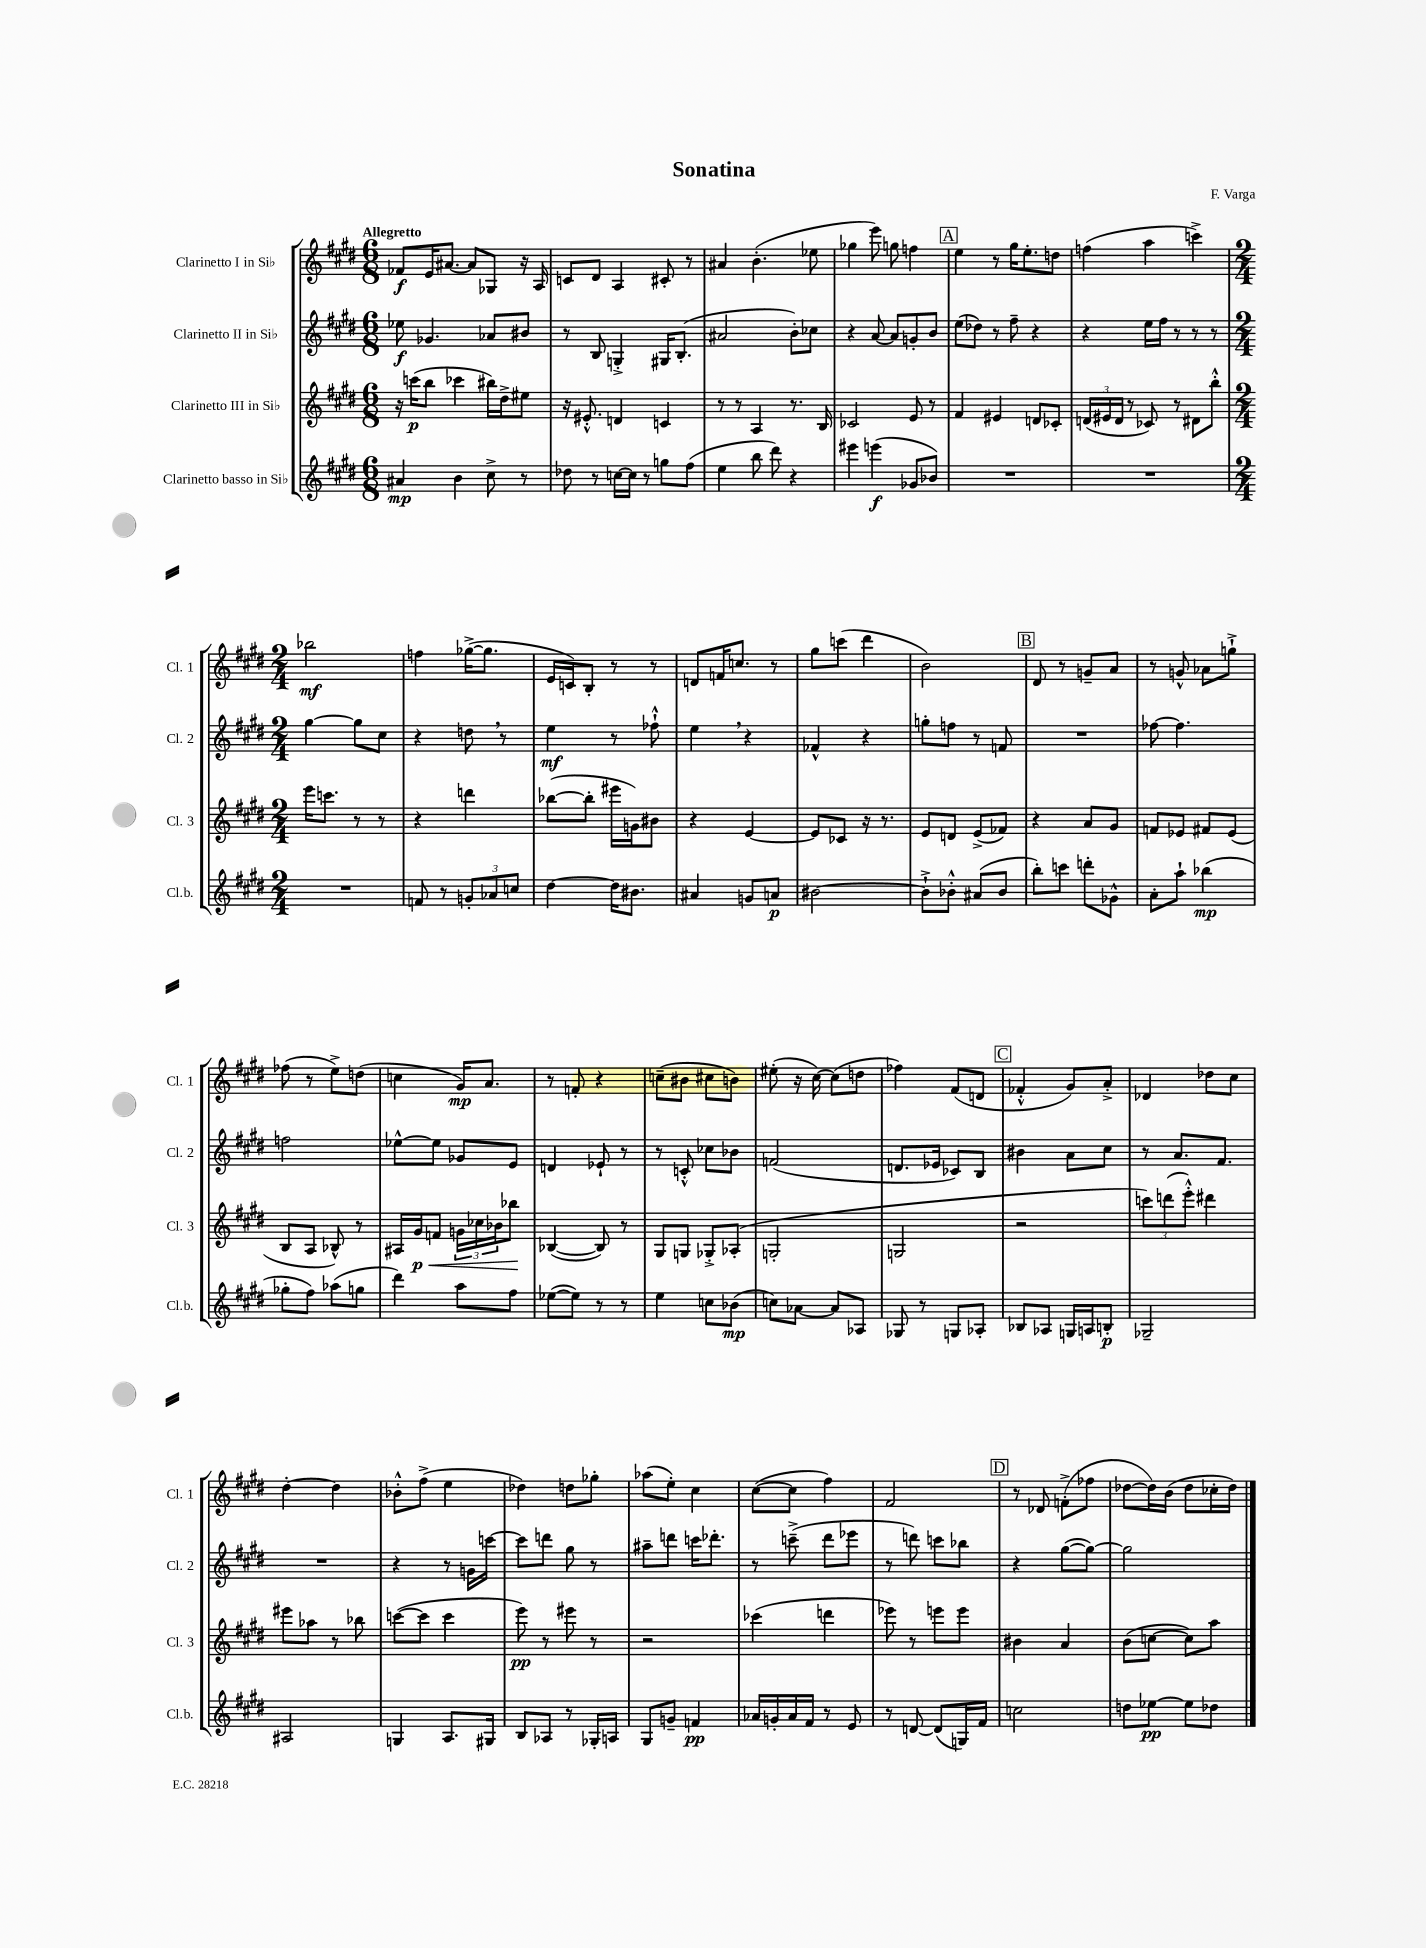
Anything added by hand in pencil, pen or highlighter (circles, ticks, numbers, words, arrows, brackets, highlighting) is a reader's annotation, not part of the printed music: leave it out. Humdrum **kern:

**kern	**dynam	**kern	**dynam	**kern	**dynam	**kern	**dynam
*part4	*part4	*part3	*part3	*part2	*part2	*part1	*part1
*staff4	*staff4	*staff3	*staff3	*staff2	*staff2	*staff1	*staff1
*I"Clarinetto basso in Si♭	*	*I"Clarinetto III in Si♭	*	*I"Clarinetto II in Si♭	*	*I"Clarinetto I in Si♭	*
*I'Cl.b.	*	*I'Cl. 3	*	*I'Cl. 2	*	*I'Cl. 1	*
*clefG2	*	*clefG2	*	*clefG2	*	*clefG2	*
*k[f#c#g#d#]	*	*k[f#c#g#d#]	*	*k[f#c#g#d#]	*	*k[f#c#g#d#]	*
*M6/8	*	*M6/8	*	*M6/8	*	*M6/8	*
=1	=1	=1	=1	=1	=1	=1	=1
!	!	!	!	!	!	!LO:TX:a:B:t=Allegretto	!
4a#X/	mp	16r	.	8ee-X\	f	8f-X/L	f
.	.	(16cccn\KL	p	.	.	.	.
.	.	8bb\J	.	4.g-X/	.	16e/K	.
.	.	.	.	.	.	[8.a#X/J	.
4b\	.	4ccc-X\	.	.	.	.	.
.	.	.	.	.	.	8a#/L]	.
8cc#^\	.	16bb#X\LL)	.	8a-X/L	.	8G-X/J	.
.	.	16dd#^\J	.	.	.	.	.
8r	.	8ee#X\J	.	8b#X/J	.	16r	.
.	.	.	.	.	.	16A/	.
=2	=2	=2	=2	=2	=2	=2	=2
8dd-X\	.	16r	.	8r	.	8cn/L	.
.	.	8.e#X'^^/	.	.	.	.	.
8r	.	.	.	8B/	.	8d#/J	.
[16ccn\LL	.	4dn/	.	4Gn'^/	.	4A/	.
16cc\JJ]	.	.	.	.	.	.	.
8r	.	.	.	.	.	.	.
8ggn\L	.	4cn/	.	16G#X/KL	.	8c#X'/	.
.	.	.	.	(8.B'/J	.	.	.
(8ff#\J	.	.	.	.	.	8r	.
=3	=3	=3	=3	=3	=3	=3	=3
4ee\	.	8r	.	2a#X/	.	4a#X/	.
.	.	8r	.	.	.	.	.
8bb\	.	4A/	.	.	.	(4.b'\	.
8ddd#\)	.	.	.	.	.	.	.
4r	.	8.r	.	8b'\L)	.	.	.
.	.	.	.	8cc-X\J	.	8ee-X\	.
.	.	16B/	.	.	.	.	.
=4	=4	=4	=4	=4	=4	=4	=4
4eee#X\	.	2c-X/	.	4r	.	4gg-X\	.
(4eeen\	f	.	.	[8a/	.	8eee\)	.
.	.	.	.	8a/L]	.	8ggn\	.
8g-X/L	.	8e/	.	8gn'/	.	4ffn\	.
8b-X/J)	.	8r	.	8b/J	.	.	.
!!LO:REH:place=s1:t=A
=5	=5	=5	=5	=5	=5	=5	=5
2.r	.	4f#/	.	(8ee\L	.	4ee\	.
.	.	.	.	8dd-X\J)	.	.	.
.	.	4e#X/	.	8r	.	8r	.
.	.	.	.	8ff#~\	.	16gg#\KL	.
.	.	.	.	.	.	8.ee'\	.
.	.	8dn/L	.	4r	.	.	.
.	.	8c-X'/J	.	.	.	8ddn\J	.
=6	=6	=6	=6	=6	=6	=6	=6
2.r	.	(24dn/LL	.	4r	.	(4ffn\	.
.	.	24e#X/	.	.	.	.	.
.	.	24d/JJ	.	.	.	.	.
.	.	8r	.	.	.	.	.
.	.	8c-X/)	.	16ee\LL	.	4aa\	.
.	.	.	.	16ff#\JJ	.	.	.
.	.	8r	.	8r	.	.	.
.	.	8d#X\L	.	8r	.	4cccn^\)	.
.	.	8bb'^^\J	.	8r	.	.	.
!!LO:LB:g=z
=7	=7	=7	=7	=7	=7	=7	=7
*M2/4	*	*M2/4	*	*M2/4	*	*M2/4	*
2r	.	16eee\KL	.	[4gg#\	.	2bb-X\	mf
.	.	8.cccn\J	.	.	.	.	.
.	.	8r	.	8gg#\L]	.	.	.
.	.	8r	.	8cc#\J	.	.	.
=8	=8	=8	=8	=8	=8	=8	=8
8fn/	.	4r	.	4r	.	4ffn\	.
8r	.	.	.	.	.	.	.
12gn'/L	.	4dddn\	.	8ddn,\	.	([16gg-X^\KL	.
.	.	.	.	.	.	8.gg-\J]	.
12a-X/	.	.	.	.	.	.	.
.	.	.	.	8r	.	.	.
12ccn/J	.	.	.	.	.	.	.
=9	=9	=9	=9	=9	=9	=9	=9
[4dd#\	.	([8bb-X\L	.	4ee\	mf	16e/LL	.
.	.	.	.	.	.	16cn/J)	.
.	.	8bb-'\J]	.	.	.	8B'/J	.
16dd#\KL]	.	16eee#X\LL	.	8r	.	8r	.
8.b#X\J	.	16gn\J)	.	.	.	.	.
.	.	8b#X\J	.	8ff-X`^^\	.	8r	.
=10	=10	=10	=10	=10	=10	=10	=10
4a#X/	.	4r	.	4ee,\	.	8dn/L	.
.	.	.	.	.	.	16fn/K	.
.	.	.	.	.	.	8.ccn/J	.
8gn/L	.	[4e/	.	4r	.	.	.
8an/J	p	.	.	.	.	8r	.
=11	=11	=11	=11	=11	=11	=11	=11
[2b#X\	.	8e/L]	.	4f-X^^/	.	8gg#\L	.
.	.	8c-X/J	.	.	.	(8cccn\J	.
.	.	16r	.	4r	.	4ddd#\	.
.	.	8.r	.	.	.	.	.
=12	=12	=12	=12	=12	=12	=12	=12
8b#`^\L]	.	8e/L	.	8ggn'\L	.	2b\)	.
8b-X'^^\J	.	8dn/J	.	8ffn\J	.	.	.
(8a#X/L	.	(8e^/L	.	8r	.	.	.
8b-/J	.	8f-X/J)	.	8fn/	.	.	.
!!LO:REH:place=s1:t=B
=13	=13	=13	=13	=13	=13	=13	=13
8bb'\L)	.	4r	.	2r	.	8d#/	.
8cccn\J	.	.	.	.	.	8r	.
8dddn'\L	.	8a/L	.	.	.	8gn~/L	.
8g-X^^\J	.	8g#/J	.	.	.	8a/J	.
=14	=14	=14	=14	=14	=14	=14	=14
8a'\L	.	8fn/L	.	[8ff-X\	.	8r	.
8aa`\J	.	8e-X/J	.	4.ff-\]	.	8gn^^/	.
(4bb-X\	mp	8f#X/L	.	.	.	8a-X\L	.
.	.	(8e-/J	.	.	.	8ggn`^\J	.
!!LO:LB:g=z
=15	=15	=15	=15	=15	=15	=15	=15
8gg-X'\L	.	8B/L	.	2ffn\	.	(8ff-X\	.
8ff#\J)	.	8A/J	.	.	.	8r	.
(8aa-X\L	.	8B-X^^/)	.	.	.	8ee^\L)	.
8ggn\J	.	8r	.	.	.	(8ddn\J	.
=16	=16	=16	=16	=16	=16	=16	=16
4ddd#\)	.	16A#X/LL	.	[8ee-X^^\L	.	4ccn\	.
!	!	!	!LO:HP:b	!	!	!	!
.	.	16g#/J	< p	.	.	.	.
.	.	8fn/J	.	8ee-\J]	.	.	.
8aa\L	.	24gn\LL	.	8g-X/L	.	16g#/KL)	mp
.	.	24cc-X\	.	.	.	.	.
.	.	.	.	.	.	8.a/J	.
.	.	24b-X\J	.	.	.	.	.
8ff#\J	.	8bb-X\J	.	8e/J	.	.	.
.	.	.	[	.	.	.	.
=17	=17	=17	=17	=17	=17	=17	=17
([8ee-X\L	.	([4B-X/	.	4dn/	.	8r	.
8ee-\J])	.	.	.	.	.	8fn'/	.
8r	.	8B-/])	.	8e-X`/	.	4r	.
8r	.	8r	.	8r	.	.	.
=18	=18	=18	=18	=18	=18	=18	=18
4ee\	.	8G#/L	.	8r	.	(8ccn~\L	.
.	.	8Gn/J	.	8cn'^^/	.	8b#X\J	.
8ccn\L	.	8G-X'^/L	.	8cc-X\L	.	8cc#X\L	.
(8b-X\J	mp	(8A-X'/J	.	8b-X\J	.	8bn\J)	.
=19	=19	=19	=19	=19	=19	=19	=19
8ccn\L)	.	2Gn'/	.	(2fn/	.	(8ee#X'\	.
[8a-X\J	.	.	.	.	.	16r	.
.	.	.	.	.	.	[16cc#\)	.
8a-/L]	.	.	.	.	.	(8cc#\L]	.
8A-X/J	.	.	.	.	.	8ddn\J	.
=20	=20	=20	=20	=20	=20	=20	=20
8G-X/	.	2Gn/	.	8.dn/L	.	4ff-X\)	.
8r	.	.	.	.	.	.	.
.	.	.	.	16e-X/Jk	.	.	.
8Gn/L	.	.	.	8c-X/L)	.	(8f#/L	.
8A-X'/J	.	.	.	8B/J	.	8dn/J	.
!!LO:REH:place=s1:t=C
=21	=21	=21	=21	=21	=21	=21	=21
8B-X/L	.	2r	.	4b#X\	.	4f-X'^^/	.
8A-X/J	.	.	.	.	.	.	.
16Gn/LL	.	.	.	8a\L	.	8g#/L)	.
16An/J	.	.	.	.	.	.	.
8Bn'/J	p	.	.	8cc#\J	.	8a'^/J	.
=22	=22	=22	=22	=22	=22	=22	=22
2G-X~/	.	12cccn\L)	.	8r	.	4d-X/	.
.	.	(12dddn\	.	.	.	.	.
.	.	.	.	8.a/L	.	.	.
.	.	12eee'^^\J)	.	.	.	.	.
.	.	4ddd#X\	.	.	.	8dd-X\L	.
.	.	.	.	8.f#/J	.	.	.
.	.	.	.	.	.	8cc#\J	.
!!LO:LB:g=z
=23	=23	=23	=23	=23	=23	=23	=23
2A#X/	.	8eee#X\L	.	2r	.	[4dd#'\	.
.	.	8aa-X\J	.	.	.	.	.
.	.	8r	.	.	.	4dd#\]	.
.	.	8bb-X\	.	.	.	.	.
=24	=24	=24	=24	=24	=24	=24	=24
4Gn/	.	([8cccn\L	.	4r	.	8b-X'^^\L	.
.	.	8ccc\J]	.	.	.	(8ff#^\J	.
8.A/L	.	4ccc\	.	8r	.	4ee\	.
.	.	.	.	16gn\LL	.	.	.
16G#X/Jk	.	.	.	[16cccn\JJ	.	.	.
=25	=25	=25	=25	=25	=25	=25	=25
8B/L	.	8eee\)	pp	8ccc\L]	.	4dd-X\)	.
8A-X/J	.	8r	.	8dddn\J	.	.	.
8r	.	8eee#X\	.	8gg#\	.	8ddn\L	.
16G-X'/LL	.	8r	.	8r	.	8gg-X'\J	.
16An/JJ	.	.	.	.	.	.	.
=26	=26	=26	=26	=26	=26	=26	=26
8G#/L	.	2r	.	8aa#X~\L	.	(8aa-X\L	.
8gn~/J	.	.	.	8dddn\J	.	8ee'\J)	.
4fn/	pp	.	.	16cccn\KL	.	4cc#\	.
.	.	.	.	8.ddd-X'\J	.	.	.
=27	=27	=27	=27	=27	=27	=27	=27
16a-X/LL	.	(4ccc-X\	.	8r	.	([8cc#\L	.
16gn'/	.	.	.	.	.	.	.
16a-/	.	.	.	(8cccn~^\	.	8cc#\J]	.
16f#/JJ	.	.	.	.	.	.	.
8r	.	4dddn\	.	8ddd#\L	.	4ff#\)	.
8e/	.	.	.	8eee-X\J	.	.	.
=28	=28	=28	=28	=28	=28	=28	=28
8r	.	8eee-X\)	.	8r	.	2f#/	.
[8dn/	.	8r	.	8dddn\)	.	.	.
(8d/L]	.	8eeen\L	.	8cccn\L	.	.	.
16Gn/L)	.	8eee\J	.	8bb-X\J	.	.	.
16f#/JJ	.	.	.	.	.	.	.
!!LO:REH:place=s1:t=D
=29	=29	=29	=29	=29	=29	=29	=29
2ccn\	.	4b#X\	.	4r	.	8r	.
.	.	.	.	.	.	8d-X/	.
.	.	4a/	.	([8gg#\L	.	(8fn'^\L	.
.	.	.	.	8gg#\J_)	.	8ff-X\J	.
=30	=30	=30	=30	=30	=30	=30	=30
8ddn\L	.	(8b\L	.	2gg#\]	.	[8dd-X\L	.
[8ee-X\J	pp	[8ccn\J	.	.	.	16dd-\L])	.
.	.	.	.	.	.	(16b\JJ	.
8ee-\L]	.	8cc\L])	.	.	.	8dd-\L	.
8dd-X\J	.	8aa\J	.	.	.	16cc-X'\L	.
.	.	.	.	.	.	16dd-\JJ)	.
==	==	==	==	==	==	==	==
*-	*-	*-	*-	*-	*-	*-	*-
